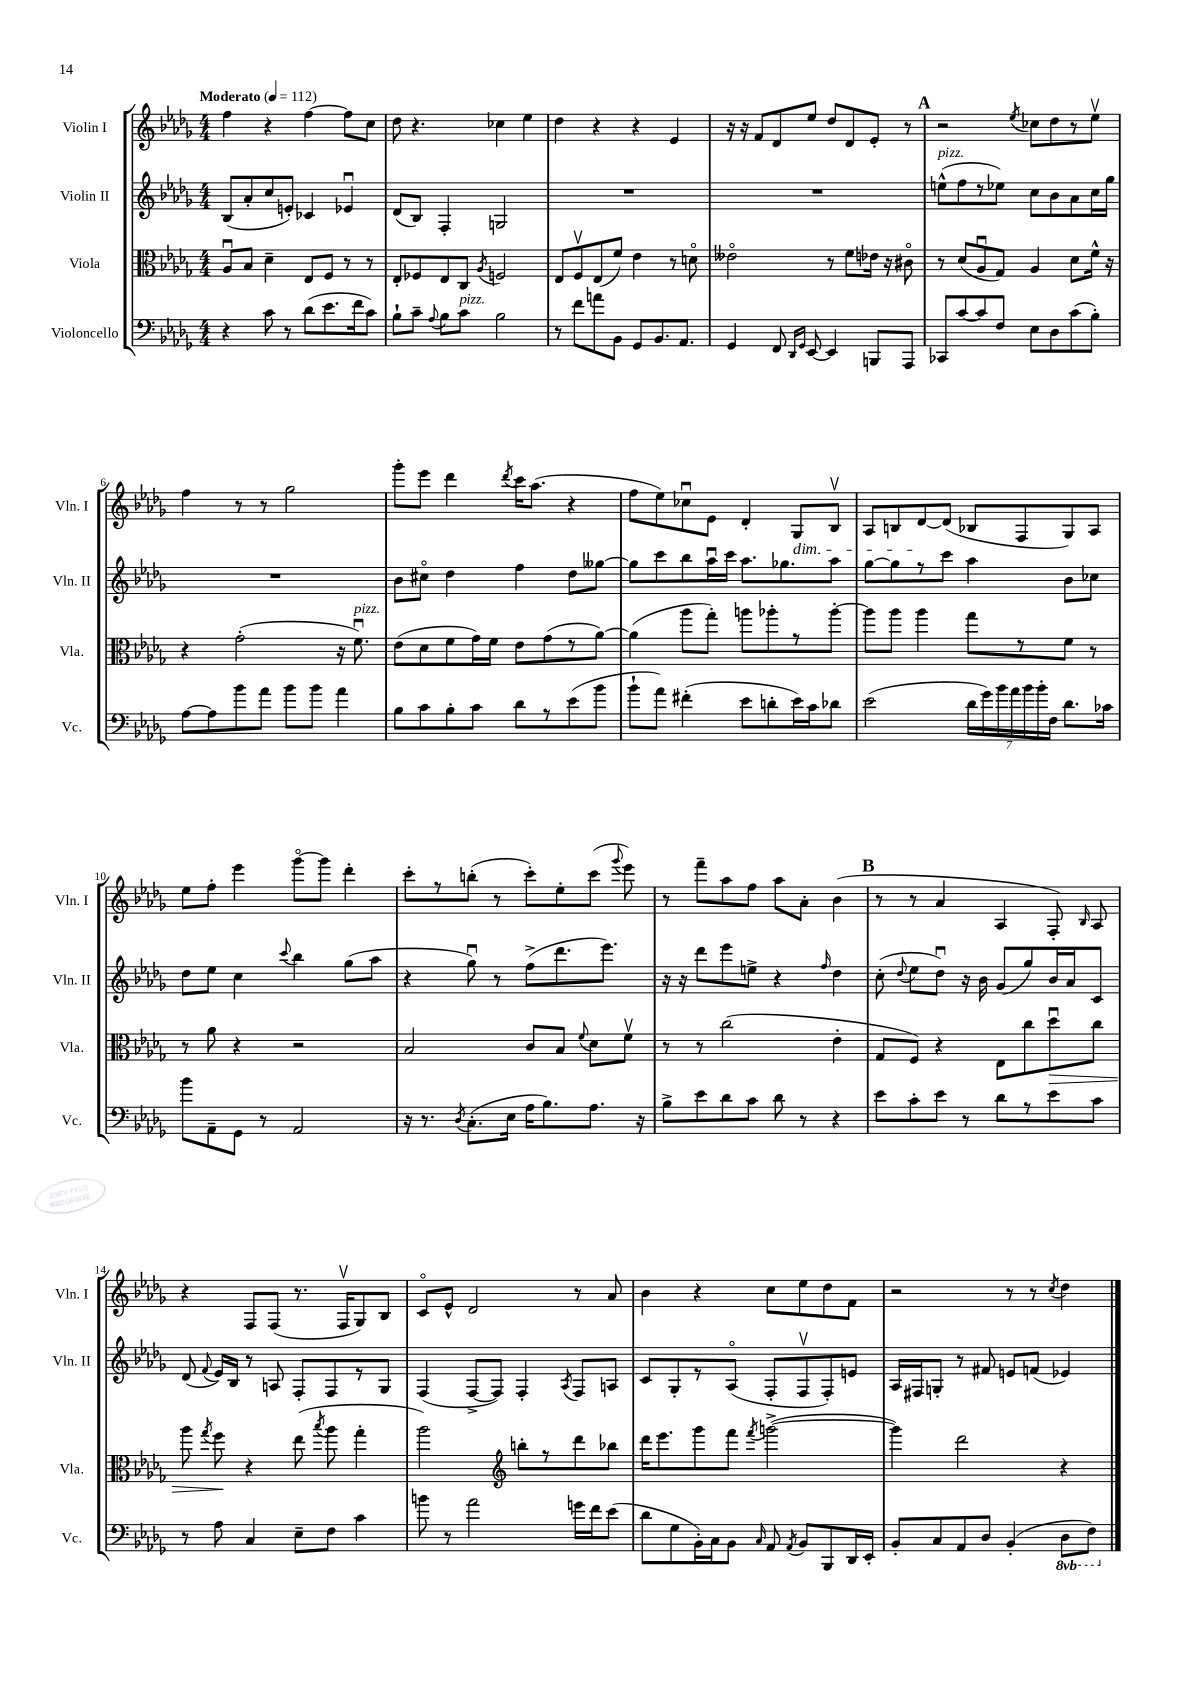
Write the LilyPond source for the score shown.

<<
\new StaffGroup <<
\new Staff = "s0" \with { instrumentName = "Violin I" shortInstrumentName = "Vln. I" } {
    \clef treble \key des \major \numericTimeSignature \time 4/4 \tempo "Moderato" 4 = 112
    \autoBeamOff f''4 r4 f''4~ f''8[ c''8] |
    des''8 r4. ces''4 ees''4 |
    des''4 r4 r4 ees'4 |
    r16 r16 f'8[ des'8 ees''8] des''8[ des'8 ees'8]-. r8 |
    \mark \markup { \bold "A" } r2 \acciaccatura { ees''8 } ces''8[ des''8 r8 ees''8]\upbow |
    f''4 r8 r8 ges''2 |
    ges'''8[-. ees'''8] des'''4 \acciaccatura { des'''8 } c'''16[ aes''8.]( r4 |
    f''8[ ees''8) ces''8\downbow ees'8] des'4-. ges8[\dim bes8]\upbow |
    aes8[ b8 des'8~\! des'8]( bes8[ f8 ges8) aes8] |
    ees''8[ f''8]-. ees'''4 ges'''8[~\flageolet ges'''8] des'''4-. |
    c'''8[-. r8 b''8]-.( r8 c'''8[-.) ees''8-. c'''8]( \appoggiatura { ges'''8 } ees'''8) |
    r8 f'''8[-- aes''8 f''8] aes''8[ aes'8]-. bes'4( |
    \mark \markup { \bold "B" } r8 r8 aes'4 aes4 f8-.) \grace { bes16 } aes8 |
    r4 f8[ f8]( r8. f16[\upbow ges8) bes8] |
    c'8[\flageolet ees'8]-^ des'2 r8 aes'8 |
    bes'4 r4 c''8[ ees''8 des''8 f'8] |
    r2 r8 r8 \acciaccatura { c''8 } des''4 \bar "|." |
}
\new Staff = "s1" \with { instrumentName = "Violin II" shortInstrumentName = "Vln. II" } {
    \clef treble \key des \major \numericTimeSignature \time 4/4
    \autoBeamOff bes8[( aes'8-. c''8 e'8]-.) ces'4 ees'4\downbow |
    des'8[( bes8]) f4-. g2 |
    R1 |
    R1 |
    \mark \markup { \bold "A" } e''8[-^^\markup { \italic "pizz." }( f''8 r8 ees''8]) c''8[ bes'8 aes'8 c''16 ges''16] |
    R1 |
    bes'8[ cis''8]\flageolet des''4 f''4 des''8[ geses''8]~ |
    geses''8[ c'''8 bes''8 aes''16\downbow c'''16] aes''8.[ ges''8. aes''8] |
    ges''8[~ ges''8 r8 c'''8] aes''4 bes'8[ ces''8] |
    des''8[ ees''8] c''4 \appoggiatura { c'''8 } bes''4 ges''8[( aes''8] |
    r4 ges''8\downbow) r8 f''8[->( des'''8. ees'''8.]) |
    r16 r16 des'''8[ ees'''8 e''8]-> r4 \grace { f''16 } des''4 |
    \mark \markup { \bold "B" } c''8-.( \appoggiatura { des''8 } ees''8[ des''8]\downbow) r16 bes'16 ges'8[( ges''8) bes'16 aes'16 c'8] |
    des'8( \appoggiatura { f'8 } ees'16[) bes16] r8 a8 f8[-. f8 r8 ges8] |
    f4( f8[~-> f8]) f4-. \acciaccatura { aes8 } f8[ a8] |
    c'8[ ges8-. r8 aes8]\flageolet( f8[-. f8\upbow f8-.) e'8] |
    aes16[ fis16 g8]-. r8 fis'8 e'8[ f'8]( ees'4) \bar "|." |
}
\new Staff = "s2" \with { instrumentName = "Viola" shortInstrumentName = "Vla." } {
    \clef alto \key des \major \numericTimeSignature \time 4/4
    \autoBeamOff aes8[\downbow bes8] des'4-- ees8[ f8] r8 r8 |
    ees8[-. fes8 ees8 c8] \acciaccatura { aes8 } f2 |
    ees8[ f8\upbow ees8( f'8]) ees'4 r8 d'8\flageolet |
    eeses'2\flageolet r8 f'8[ ees'16] r16 cis'8\flageolet |
    \mark \markup { \bold "A" } r8 des'8[( aes8\downbow ges8]) aes4 des'8[ f'16]-^ r16 |
    r4 ges'2-.( r16 f'8.\downbow^\markup { \italic "pizz." }) |
    ees'8[( des'8 f'8 ges'16) f'16] ees'8[ ges'8( r8 aes'8]~) |
    aes'4( aes''8[ ges''8]-.) a''8[ aes''8-. r8 aes''8]~-. |
    aes''8[ aes''8] aes''4 ges''8[ r8 f'8] r8 |
    r8 aes'8 r4 r2 |
    bes2 c'8[ bes8] \appoggiatura { f'8 } des'8[ f'8]\upbow |
    r8 r8 c''2( ees'4-. |
    \mark \markup { \bold "B" } ges8[ f8]) r4 ees8[ c''8 des''8\downbow\> c''8] |
    aes''8 \acciaccatura { ges''8 } f''8\! r4 ees''8( \acciaccatura { bes''8 } aes''8 ges''4-. |
    aes''2) \clef treble b''8[-. r8 des'''8 bes''8] |
    des'''16[ ees'''8. ges'''8 f'''8] \acciaccatura { f'''8 } g'''2~->( |
    g'''4) des'''2 r4 \bar "|." |
}
\new Staff = "s3" \with { instrumentName = "Violoncello" shortInstrumentName = "Vc." } {
    \clef bass \key des \major \numericTimeSignature \time 4/4 \set Staff.ottavationMarkups = #ottavation-simple-ordinals
    \autoBeamOff r4 c'8 r8 des'8[( ees'8. f'16 c'8]) |
    bes8[-! c'8]-- \appoggiatura { aes8 } bes8[ c'8]^\markup { \italic "pizz." } bes2 |
    r8 f'8[ a'8 bes,8] ges,8[ bes,8. aes,8.] |
    ges,4 f,8 \grace { des,16[ ges,16] } ees,8~ ees,4 b,,8[ aes,,8] |
    \mark \markup { \bold "A" } ces,8[ c'8~ c'8 f8] ees8[ des8 c'8( bes8]-.) |
    aes8[~ aes8 bes'8 aes'8] bes'8[ bes'8] aes'4 |
    bes8[ c'8 bes8-. c'8] des'8[ r8 ees'8( bes'8] |
    bes'8[-! aes'8]) fis'4-.( ees'8[ d'8-. ees'16) c'16 des'8] |
    ees'2( \tuplet 7/4 { des'16[ ges'16) bes'16 aes'16 bes'16 bes'16-. f16] } des'8.[ ces'16] |
    bes'8[ aes,8-- ges,8] r8 aes,2 |
    r16 r8. \acciaccatura { des8 } c8.[-.( ees16] aes16[ bes8.) aes8.] r16 |
    bes8[-> ees'8 des'8 c'8] des'8 r8 r4 |
    \mark \markup { \bold "B" } ees'8[ c'8-. ees'8] r8 des'8[ r8 ees'8 c'8] |
    r8 aes8 c4 ees8[-- f8] c'4 |
    b'8 r8 aes'2 g'16[ f'16 ees'8]( |
    des'8[ ges8 bes,16-.) c16 bes,8] \grace { c16 } aes,8 \acciaccatura { aes,8 } bes,8[ bes,,8 des,16 ees,16]-. |
    bes,8[-. c8 aes,8 des8] bes,4-.( \ottava #-1 des,8[ f,8]) \ottava #0 \bar "|." |
}
>>
>>
